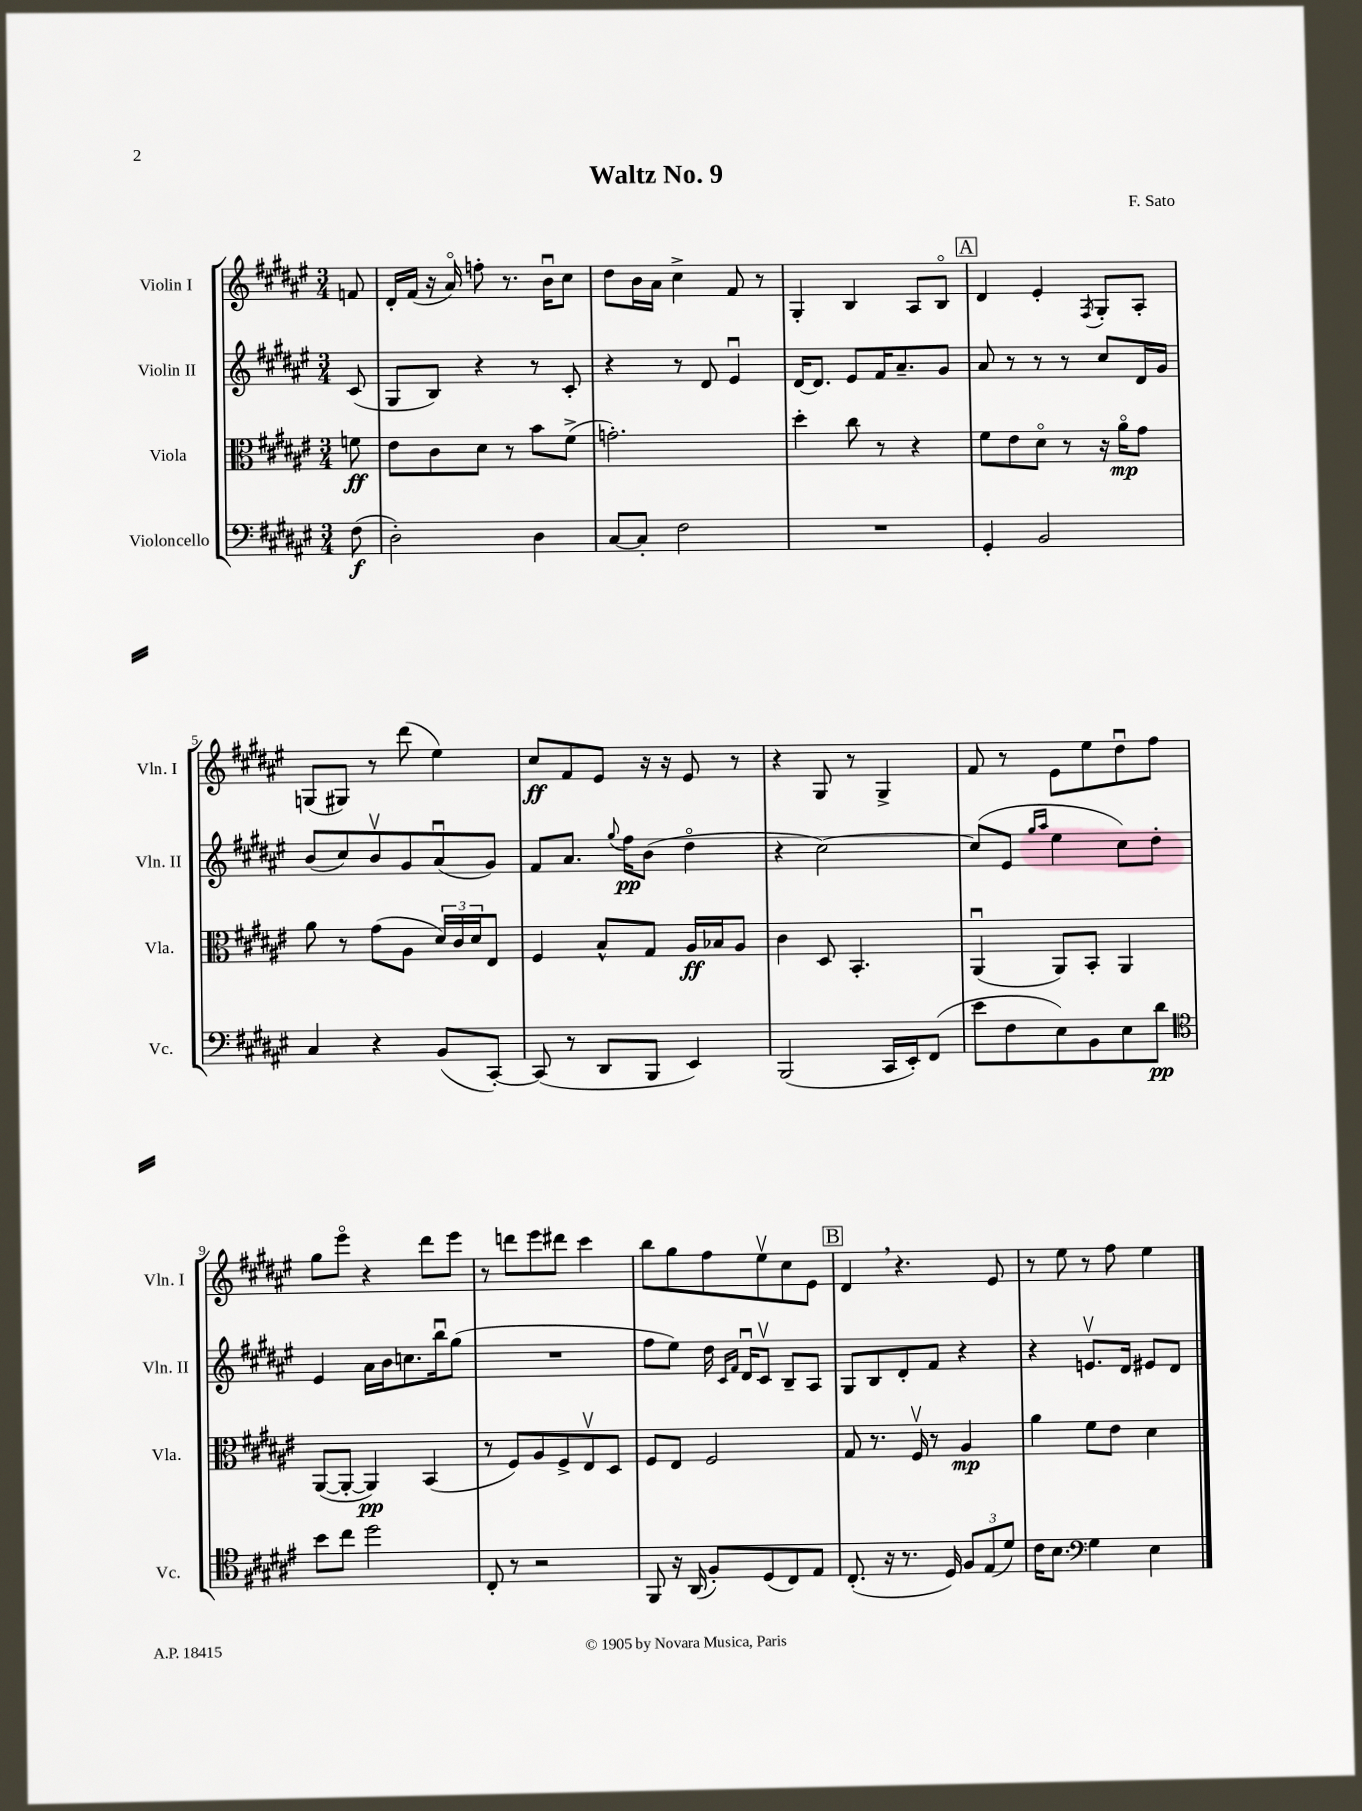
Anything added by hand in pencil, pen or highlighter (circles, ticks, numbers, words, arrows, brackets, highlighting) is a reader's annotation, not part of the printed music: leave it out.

**kern	**dynam	**kern	**dynam	**kern	**dynam	**kern	**dynam
*part4	*part4	*part3	*part3	*part2	*part2	*part1	*part1
*staff4	*staff4	*staff3	*staff3	*staff2	*staff2	*staff1	*staff1
*I"Violoncello	*	*I"Viola	*	*I"Violin II	*	*I"Violin I	*
*I'Vc.	*	*I'Vla.	*	*I'Vln. II	*	*I'Vln. I	*
*clefF4	*	*clefC3	*	*clefG2	*	*clefG2	*
*k[f#c#g#d#a#e#]	*	*k[f#c#g#d#a#e#]	*	*k[f#c#g#d#a#e#]	*	*k[f#c#g#d#a#e#]	*
*M3/4	*	*M3/4	*	*M3/4	*	*M3/4	*
=	=	=	=	=	=	=	=
(8F#\	f	8fn\	ff	(8c#/	.	8fn/	.
=1	=1	=1	=1	=1	=1	=1	=1
2D#'\)	.	8e#\L	.	8G#/L	.	16d#'/LL	.
.	.	.	.	.	.	(16f#/JJ	.
.	.	8c#\	.	8B/J)	.	16r	.
.	.	.	.	.	.	16a#/)	.
.	.	8d#\J	.	4r	.	8ffn'\	.
.	.	8r	.	.	.	8.r	.
4D#\	.	8b\L	.	8r	.	.	.
.	.	.	.	.	.	16bu\KL	.
.	.	(8f#^\J	.	8c#'/	.	8cc#\J	.
=2	=2	=2	=2	=2	=2	=2	=2
[8C#/L	.	2.gn'\)	.	4r	.	8dd#\L	.
8C#'/J]	.	.	.	.	.	16b\L	.
.	.	.	.	.	.	16a#\JJ	.
2F#\	.	.	.	8r	.	4cc#^\	.
.	.	.	.	8d#/	.	.	.
.	.	.	.	4e#u/	.	8f#/	.
.	.	.	.	.	.	8r	.
=3	=3	=3	=3	=3	=3	=3	=3
2.r	.	4dd#'\	.	[16d#/KL	.	4G#'/	.
.	.	.	.	8.d#/J]	.	.	.
.	.	8cc#\	.	8e#/L	.	4B/	.
.	.	8r	.	16f#/K	.	.	.
.	.	.	.	8.a#~/	.	.	.
.	.	4r	.	.	.	8A#/L	.
.	.	.	.	8g#/J	.	8B/J	.
!!LO:REH:place=s1:t=A
=4	=4	=4	=4	=4	=4	=4	=4
4GG#'/	.	8f#\L	.	8a#/	.	4d#/	.
.	.	8e#\	.	8r	.	.	.
2BB/	.	8d#\J	.	8r	.	4e#'/	.
.	.	8r	.	8r	.	.	.
.	.	.	.	.	.	8qF#/	.
.	.	16r	.	8cc#/L	.	8G#'/L	.
.	.	16a#\KL	mp	.	.	.	.
.	.	8g#\J	.	16d#/L	.	8A#'/J	.
.	.	.	.	16g#/JJ	.	.	.
!!LO:LB:g=z
=5	=5	=5	=5	=5	=5	=5	=5
4C#/	.	8a#\	.	(8b/L	.	(8Gn/L	.
.	.	8r	.	8cc#/)	.	8G#X/J)	.
4r	.	(8g#\L	.	8bv/	.	8r	.
.	.	8A#\J	.	8g#/	.	(8ddd#\	.
(8BB/L	.	24d#/LL)	.	(8a#u/	.	4ee#\)	.
.	.	24c#/	.	.	.	.	.
.	.	24d#/J	.	.	.	.	.
[8CC#'/J)	.	8E#/J	.	8g#/J)	.	.	.
=6	=6	=6	=6	=6	=6	=6	=6
(8CC#/]	.	4F#/	.	8f#/L	.	8cc#/L	ff
8r	.	.	.	8.a#/J	.	8f#/	.
8DD#/L	.	8B^^/L	.	.	.	8e#/J	.
.	.	.	.	8qqgg#/	.	.	.
.	.	.	.	16ff#\KL	pp	.	.
8BBB/J	.	8G#/J	.	(8b\J	.	16r	.
.	.	.	.	.	.	16r	.
4EE#/)	.	16A#/LL	ff	4dd#\	.	8e#/	.
.	.	16B-X/J	.	.	.	.	.
.	.	8A#/J	.	.	.	8r	.
=7	=7	=7	=7	=7	=7	=7	=7
(2BBB/	.	4c#\	.	4r	.	4r	.
.	.	8D#/	.	[2cc#\)	.	8G#/	.
.	.	4.BB'/	.	.	.	8r	.
16CC#/LL	.	.	.	.	.	4G#^/	.
16EE#'/J)	.	.	.	.	.	.	.
(8FF#/J	.	.	.	.	.	.	.
=8	=8	=8	=8	=8	=8	=8	=8
8e#\L	.	(4AA#u/	.	(8cc#/L]	.	8f#/	.
8F#\	.	.	.	8e#/J	.	8r	.
.	.	.	.	16qqgg#/LL	.	.	.
.	.	.	.	16qqaa#/JJ	.	.	.
8E#\)	.	8AA#/L)	.	4ee#\	.	8e#\L	.
8BB\	.	8BB'/J	.	.	.	8ee#\	.
8E#\	.	4AA#/	.	8cc#\L)	.	8dd#u\	.
8d#\J	pp	.	.	8dd#'\J	.	8ff#\J	.
!!LO:LB:g=z
=9	=9	=9	=9	=9	=9	=9	=9
*clefC4	*	*	*	*	*	*	*
8b\L	.	([8AA#/L	.	4e#/	.	8gg#\L	.
8cc#\J	.	8AA#'/J_	.	.	.	8eee#\J	.
2dd#\	.	4AA#/])	pp	16a#\LL	.	4r	.
.	.	.	.	16b\J	.	.	.
.	.	.	.	8.ccn\	.	.	.
.	.	(4BB/	.	.	.	8ddd#\L	.
.	.	.	.	16bbu\k	.	.	.
.	.	.	.	(8gg#\J	.	8eee#\J	.
=10	=10	=10	=10	=10	=10	=10	=10
8C#'/	.	8r	.	2.r	.	8r	.
8r	.	8F#/L)	.	.	.	8dddn\L	.
2r	.	8A#/	.	.	.	8eee#\	.
.	.	8F#^/	.	.	.	8ddd#X\J	.
.	.	8E#v/	.	.	.	4ccc#\	.
.	.	8D#/J	.	.	.	.	.
=11	=11	=11	=11	=11	=11	=11	=11
8FF#/	.	8F#/L	.	8ff#\L	.	8bb\L	.
16r	.	8E#/J	.	8ee#\J)	.	8gg#\	.
(16AA#/	.	.	.	.	.	.	.
8F#'/L)	.	2F#/	.	16dd#\	.	8ff#\	.
.	.	.	.	16qqc#/LL	.	.	.
.	.	.	.	16qqf#/JJ	.	.	.
.	.	.	.	16d#u/KL	.	.	.
(8D#/	.	.	.	8c#v/J	.	8ee#v\	.
8C#/)	.	.	.	8B~/L	.	8cc#\	.
8E#/J	.	.	.	8A#/J	.	8e#\J	.
!!LO:REH:place=s1:t=B
=12	=12	=12	=12	=12	=12	=12	=12
(8.C#'/	.	8G#/	.	8G#/L	.	4d#,/	.
.	.	8.r	.	8B/	.	.	.
16r	.	.	.	.	.	.	.
8.r	.	.	.	8d#'/	.	4.r	.
.	.	16F#v/	.	.	.	.	.
.	.	8r	.	8f#/J	.	.	.
16D#/)	.	.	.	.	.	.	.
12F#/L	.	4A#/	mp	4r	.	.	.
(12E#/	.	.	.	.	.	.	.
.	.	.	.	.	.	8e#/	.
12d#/J)	.	.	.	.	.	.	.
=13	=13	=13	=13	=13	=13	=13	=13
16c#\KL	.	4a#\	.	4r	.	8r	.
8.B\J	.	.	.	.	.	.	.
.	.	.	.	.	.	8ee#\	.
*clefF4	*	*	*	*	*	*	*
4G#\	.	8f#\L	.	8.env/L	.	8r	.
.	.	8e#\J	.	.	.	8ff#\	.
.	.	.	.	16d#/Jk	.	.	.
4E#\	.	4d#\	.	8e#X/L	.	4ee#\	.
.	.	.	.	8d#/J	.	.	.
==	==	==	==	==	==	==	==
*-	*-	*-	*-	*-	*-	*-	*-
